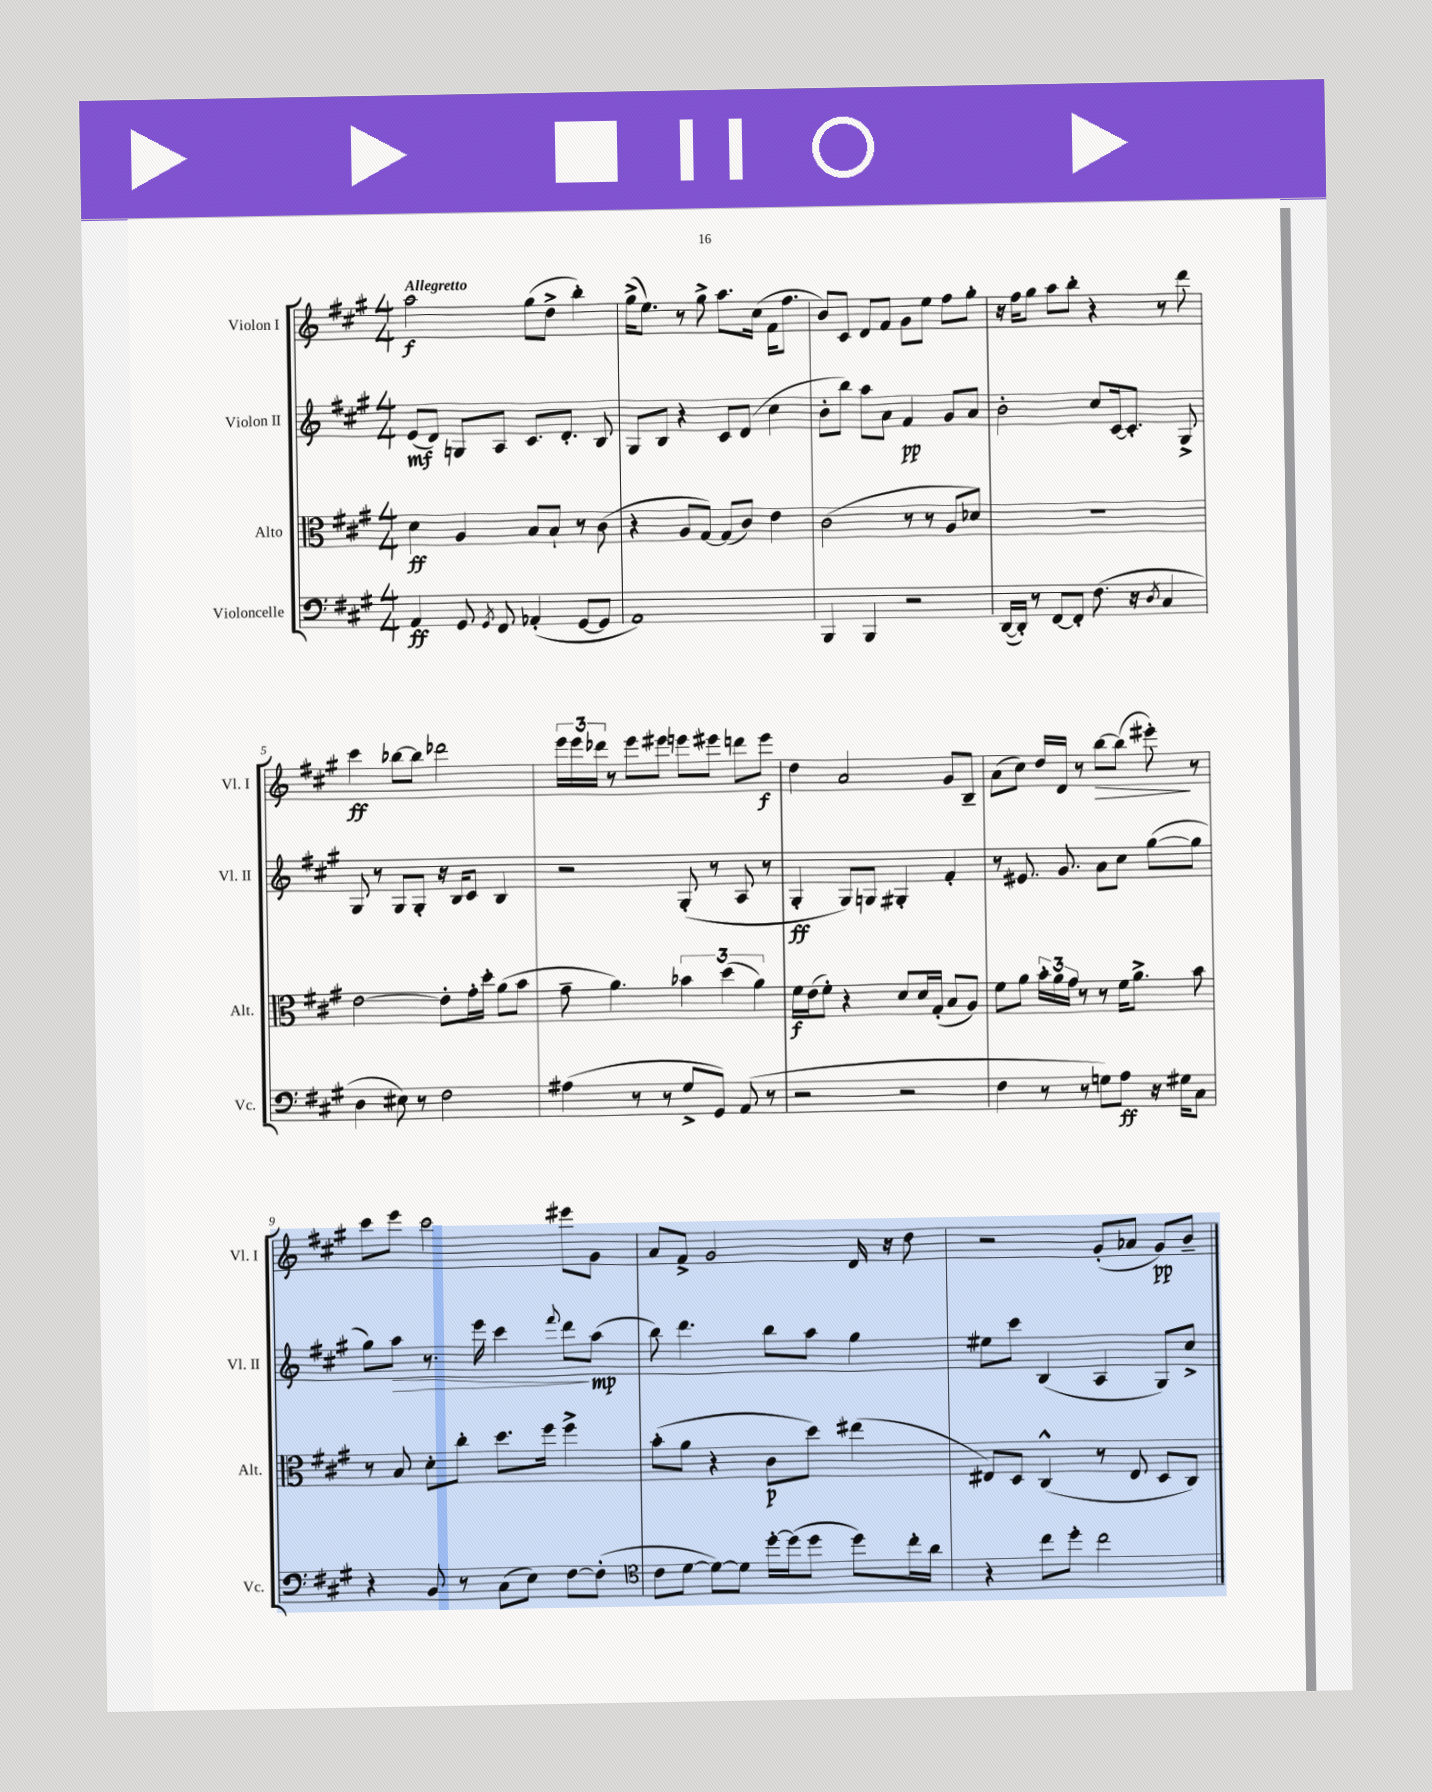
<<
\new StaffGroup <<
\new Staff = "s0" \with { instrumentName = "Violon I" shortInstrumentName = "Vl. I" } {
    \clef treble \key a \major \numericTimeSignature \time 4/4 \tempo "Allegretto"
    \autoBeamOff a''2\f gis''8[( d''8]-> b''4-.) |
    gis''16[->( e''8.]) r8 gis''8-> a''8.[ cis''16]( fis'16[ fis''8.] |
    b'8[) cis'8] d'8[ fis'8] gis'8[ e''8] fis''8[ gis''8]-. |
    r16 fis''16[ gis''8] a''8[ b''8]-. r4 r8 d'''8 |
    cis'''4\ff bes''8[~ bes''8] des'''2 |
    \tuplet 3/2 { e'''16[ e'''16 des'''16] } r8 e'''8[ eis'''8] e'''8[ eis'''8] d'''8[ eis'''8]\f |
    d''4 a'2 gis'8[ b8]-- |
    a'8[( cis''8]) d''16[ d'16] r8 b''8[~\> b''8]( eis'''8-.\!) r8 |
    cis'''8[ e'''8] cis'''2 eis'''8[ gis'8] |
    a'8[ fis'8]-> gis'2 d'16 r16 d''8 |
    r2 gis'8[-.( aes'8] gis'8[\pp) b'8]-- \bar "|." |
}
\new Staff = "s1" \with { instrumentName = "Violon II" shortInstrumentName = "Vl. II" } {
    \clef treble \key a \major \numericTimeSignature \time 4/4
    \autoBeamOff e'8[\mf( d'8]) g8[ a8] cis'8.[ d'8.]-. b8 |
    gis8[ b8] r4 cis'8[ d'8]( cis''4 |
    b'8[-. b''8]) a''8[ a'8] fis'4\pp gis'8[ a'8] |
    b'2-. cis''8[ cis'16~ cis'8.]-. gis8-> |
    gis8 r8 gis8[ gis8]-. r16 b16[ cis'8] b4 |
    r2 gis8-.( r8 a8 r8 |
    gis4-.\ff gis8[) g8] gis4-. fis'4-. |
    r8 eis'8. gis'8. a'8[ cis''8] gis''8[~( gis''8] |
    gis''8[) a''8]\> r8. e'''16 cis'''4 \appoggiatura { fis'''8 } d'''8[\! a''8]\mp( |
    b''8) d'''4. b''8[ a''8] gis''4 |
    eis''8[ cis'''8] b4( a4 gis8[) cis''8]-> \bar "|." |
}
\new Staff = "s2" \with { instrumentName = "Alto" shortInstrumentName = "Alt." } {
    \clef alto \key a \major \numericTimeSignature \time 4/4
    \autoBeamOff d'4\ff a4 b8[ b8]-! r8 cis'8( |
    r4 a8[ gis8]~) gis8[( cis'8]) e'4 |
    cis'2( r8 r8 a8[ des'8]) |
    R1 |
    e'2~ e'8[-. gis'16-. d''16]-. a'8[( b'8] |
    gis'8-- a'4.) \tuplet 3/2 { bes'4 d''4( a'4) } |
    fis'16[\f e'16( fis'8]-.) r4 d'8[ d'16 gis16]-.( b8[ a8]) |
    fis'8[ a'8] \tuplet 3/2 { b'16[-. a'16 gis'16] } r8 r8 fis'16[ a'8.]-> b'8 |
    r8 b8 d'8[-. cis''8]-. d''8.[ fis''16] fis''4-> |
    b'8[-.( a'8] r4 cis'8[\p d''8]) eis''4( |
    eis8[) d8] cis4-^( r8 eis8 d8[ cis8]) \bar "|." |
}
\new Staff = "s3" \with { instrumentName = "Violoncelle" shortInstrumentName = "Vc." } {
    \clef bass \key a \major \numericTimeSignature \time 4/4
    \autoBeamOff a,4\ff gis,8 \acciaccatura { gis,8 } fis,8 aes,4-.( gis,8[~ gis,8] |
    a,1) |
    b,,4 b,,4 r2 |
    d,16[~( d,16]-.) r8 fis,8[~ fis,8]-. fis8.( r16 \acciaccatura { d8 } cis4 |
    d4 eis8) r8 fis2 |
    ais4( r8 r8 gis8[-> gis,8]) a,8( r8 |
    r2 r2 |
    fis4 r8 r8 g8[) a8]\ff r16 gis16[ cis8] |
    r4 b,8 r8 cis8[( e8]) fis8[~ fis8]-.( |
    \clef tenor cis'8[ d'8]~ d'8[~) d'8] d''16[~-. d''16( d''8] d''8[) cis''16-. a'16] |
    r4 cis''8[ d''8]-. cis''2 \bar "|." |
}
>>
>>
